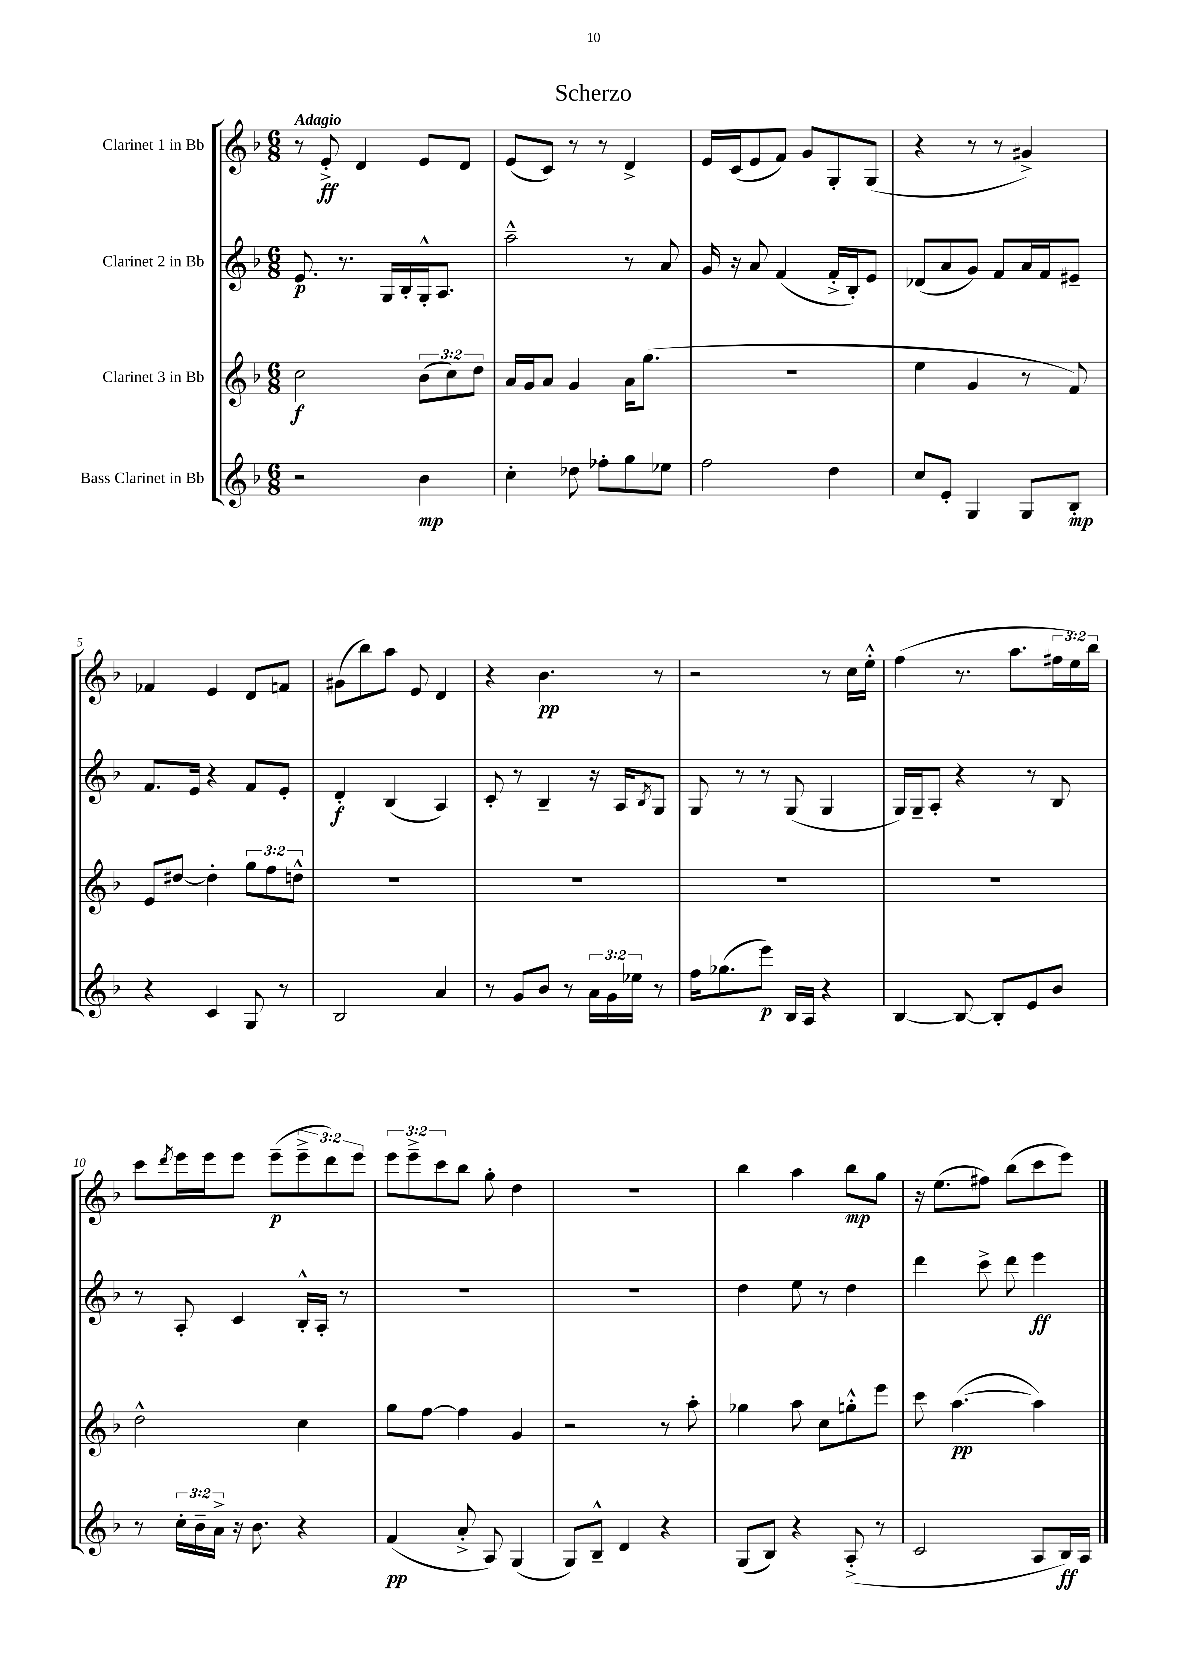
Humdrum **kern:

**kern	**kern	**kern	**kern
*staff4	*staff3	*staff2	*staff1
*clefG2	*clefG2	*clefG2	*clefG2
*k[b-]	*k[b-]	*k[b-]	*k[b-]
*M6/8	*M6/8	*M6/8	*M6/8
2r	2cc	8.e	8r
.	.	.	8e'^
.	.	8.r	.
.	.	.	4d
.	.	16G	.
.	.	16B-'	.
4b-	(12b-	16G'^^	8e
.	.	8.A	.
.	12cc)	.	.
.	.	.	8d
.	12dd	.	.
=	=	=	=
4cc'	16a	2aa~^^	(8e
.	16g	.	.
.	8a	.	8c)
8dd-	4g	.	8r
8ff-'	.	.	8r
8gg	16a	8r	4d^
.	(8.gg	.	.
8ee-	.	8a	.
=	=	=	=
2ff	2.r	16g	16e
.	.	16r	(16c
.	.	8a	8e
.	.	(4f	8f)
.	.	.	8g
4dd	.	16f'^	8G'
.	.	16B-')	.
.	.	8e	(8G
=	=	=	=
8cc	4ee	(8d-	4r
8e'	.	8a	.
4G	4g	8g)	8r
.	.	8f	8r
8G	8r	16a	4g#^)
.	.	16f	.
8B-'	8f)	8e#~	.
=	=	=	=
4r	8e	8.f	4f-
.	[8dd#	.	.
.	.	16e	.
4c	4dd#']	4r	4e
8G	12gg	8f	8d
.	12ff	.	.
8r	.	8e'	8f
.	12dd^^	.	.
=	=	=	=
2B-	2.r	4d'	(8g#
.	.	.	8bb-)
.	.	(4B-	8aa
.	.	.	8e
4a	.	4A)	4d
=	=	=	=
8r	2.r	8c'	4r
8g	.	8r	.
8b-	.	4B-~	4.b-
8r	.	.	.
24a	.	16r	.
24g	.	.	.
.	.	16A	.
24ee-	.	.	.
.	.	8qB-	.
8r	.	8G	8r
=	=	=	=
16ff	2.r	8G	2r
(8.gg-	.	.	.
.	.	8r	.
8eee)	.	8r	.
16B-	.	(8G	.
16A	.	.	.
4r	.	4G	8r
.	.	.	16cc
.	.	.	16ee'^^
=	=	=	=
[4B-	2.r	16G)	(4ff
.	.	16G~	.
.	.	8A'	.
8B-_	.	4r	8.r
8B-']	.	.	.
.	.	.	8.aa
8e	.	8r	.
8b-	.	8B-	24ff#
.	.	.	24ee)
.	.	.	24bb-
=	=	=	=
8r	2dd^^	8r	8ccc
.	.	.	8qddd
24cc'	.	8A'	16eee
24b-~	.	.	.
.	.	.	16eee
24a^	.	.	.
16r	.	4c	8eee
8.b-	.	.	.
.	.	.	(8eee~
4r	4cc	16B-'^^	12eee~^
.	.	16A'	.
.	.	.	12ddd)
.	.	8r	.
.	.	.	12eee
=	=	=	=
(4f	8gg	2.r	12eee
.	.	.	12eee~^
.	[8ff	.	.
.	.	.	12ccc
8a'^	4ff]	.	8bb-
8A)	.	.	8gg'
(4G	4g	.	4dd
=	=	=	=
8G)	2r	2.r	2.r
8B-~^^	.	.	.
4d	.	.	.
4r	8r	.	.
.	8aa'	.	.
=	=	=	=
(8G	4gg-	4dd	4bb-
8B-)	.	.	.
4r	8aa	8ee	4aa
.	8cc	8r	.
(8A'^	8gg'^^	4dd	8bb-
8r	8eee	.	8gg
=	=	=	=
2c	8ccc	4ddd	16r
.	.	.	(8.ee
.	([4.aa	.	.
.	.	8ccc^	8ff#)
.	.	8ddd	(8bb-
8A	4aa])	4eee	8ccc
16B-)	.	.	8eee)
16A	.	.	.
==	==	==	==
*-	*-	*-	*-
